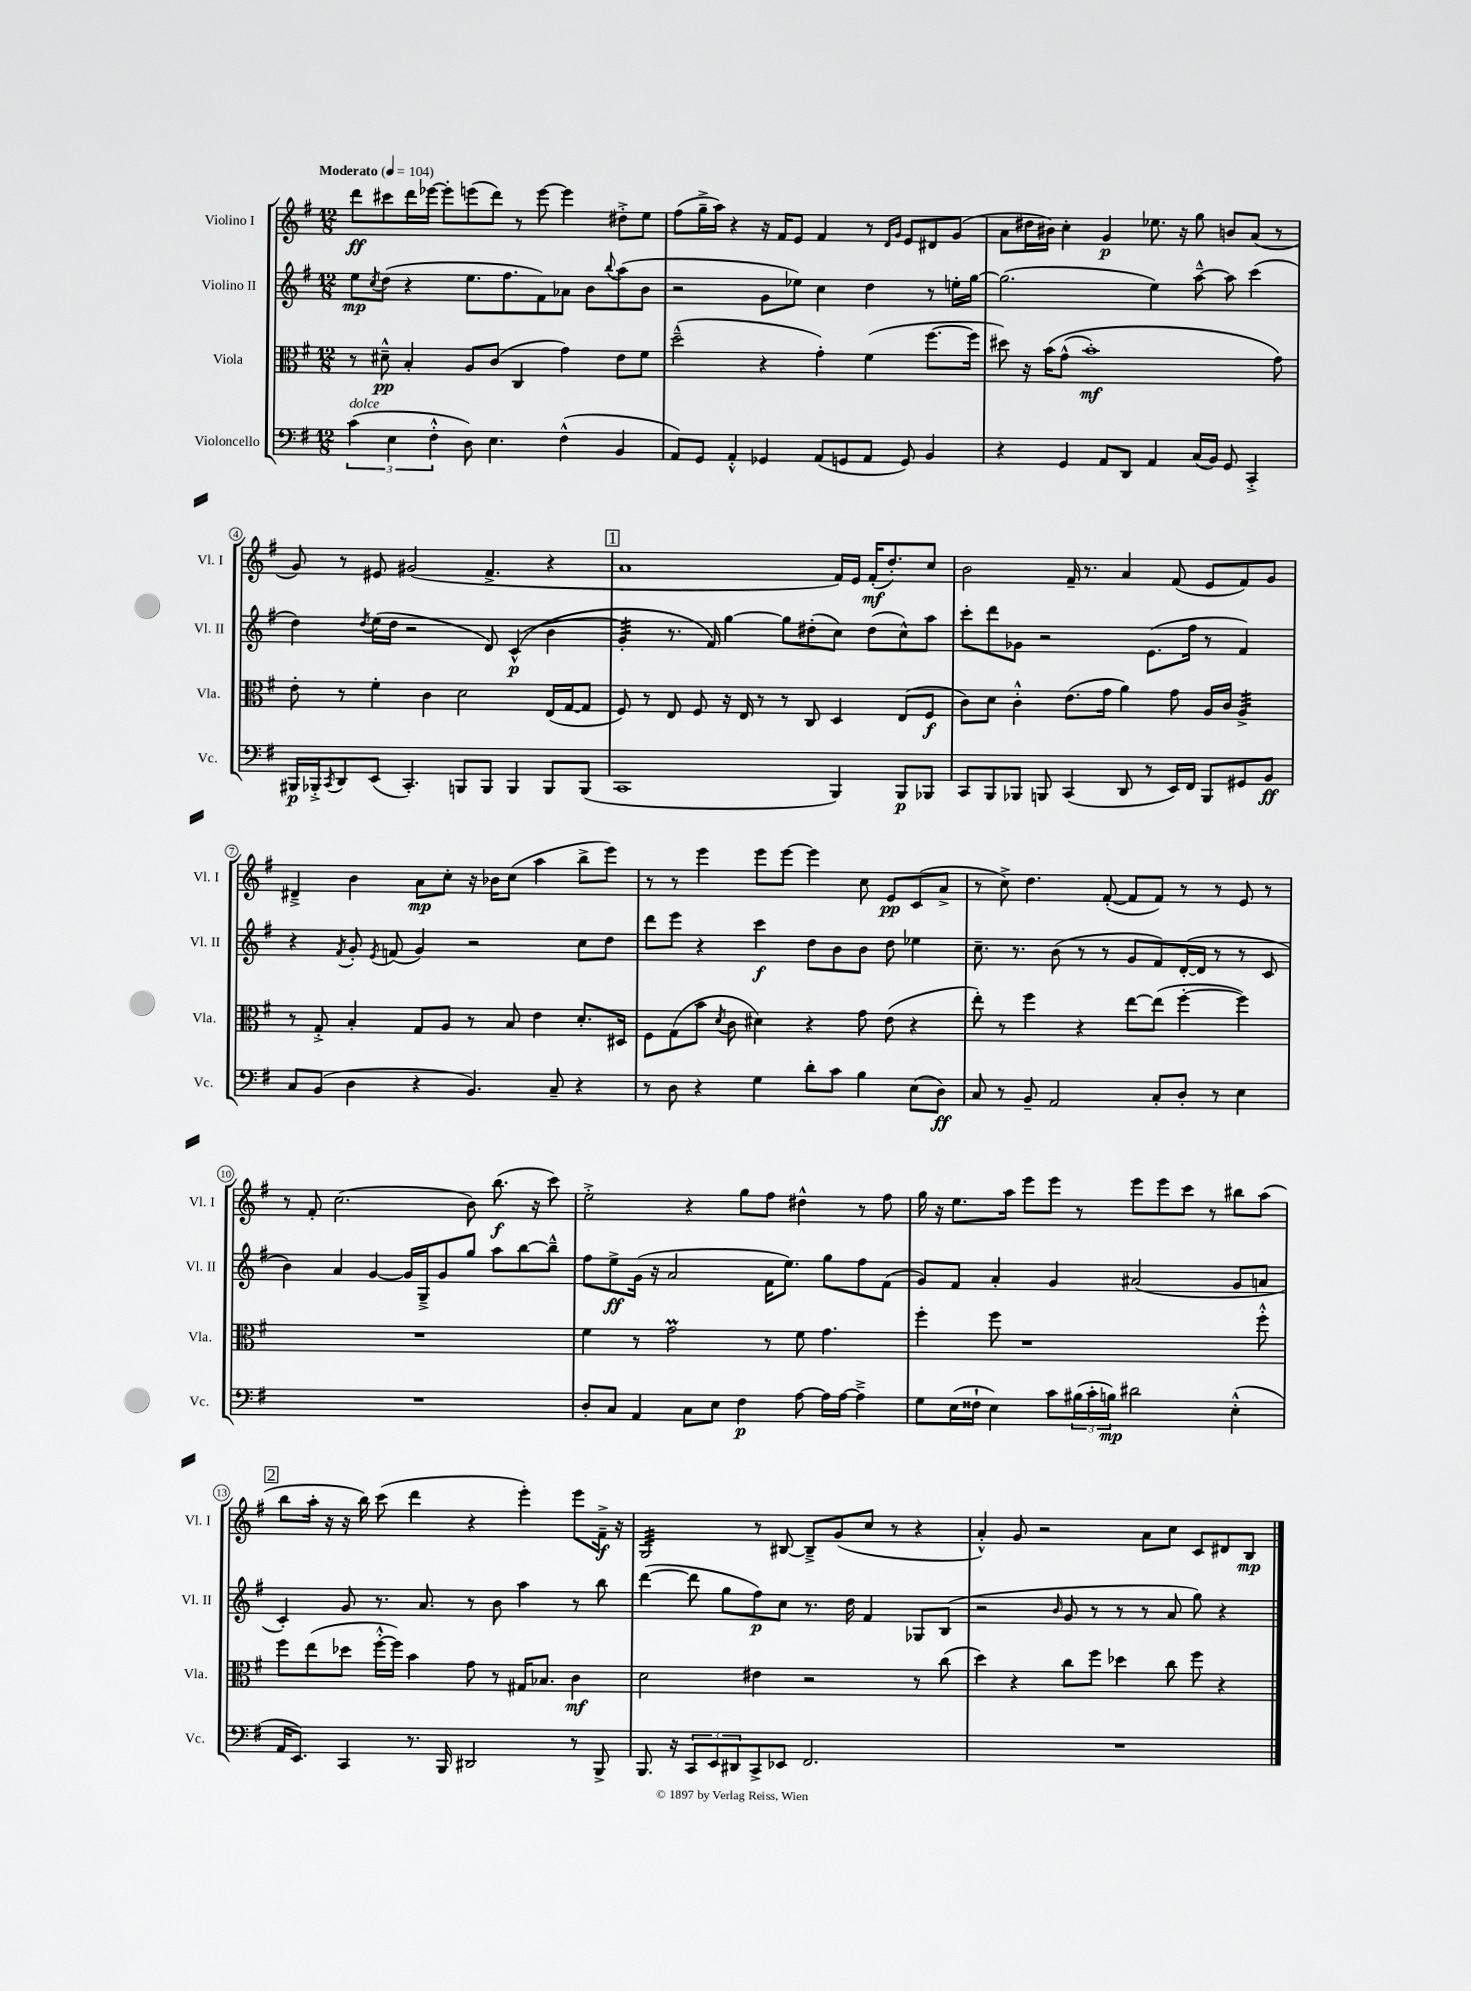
<<
\new StaffGroup <<
\new Staff = "s0" \with { instrumentName = "Violino I" shortInstrumentName = "Vl. I" } {
    \clef treble \key g \major \numericTimeSignature \time 12/8 \tempo "Moderato" 4 = 104
    d'''8\ff cis'''8 d'''16 ees'''16~ ees'''8-. e'''8( d'''8) r8 e'''8~ e'''4 dis''8-.-> e''8 |
    fis''8( g''16---> a''16) r4 r16 fis'16 e'8 fis'4 r8 \grace { d'16 g'16 } e'8 dis'8 g'8( |
    a'8 dis''16 bis'16) c''4-. g'4\p ees''8. r16 g''8 b'8 a'8( r8 |
    g'8) r8 eis'8 gis'2( fis'4.-> r4 |
    \mark \markup { \box "1" } a'1 fis'16) e'16 fis'16-.\mf( d''8.-.) c''8 |
    b'2 fis'16-- r8. a'4 fis'8( e'8 fis'8) g'8 |
    dis'4---> b'4 a'8\mp c''8-. r16 bes'16 c''8( a''4 b''8-> e'''8) |
    r8 r8 e'''4 e'''8 e'''8~ e'''4 c''8 e'8\pp c'8( a'8-> |
    r8 c''8->) d''4. fis'8~-.( fis'8 fis'8) r8 r8 e'8 r8 |
    r8 fis'8-. c''2.( b'8) b''8.\f( r16 c'''8) |
    e''2-.-> r4 g''8 fis''8 dis''4-^ r8 fis''8 |
    g''16 r16 e''8. a''16 e'''8 e'''8 r8 e'''8 e'''8 c'''8 r8 bis''8 a''8( |
    \mark \markup { \box "2" } b''8 a''16-. r16 r16 b''16) c'''8( d'''4 r4 e'''4-.) e'''8 fis'16--->\f r16 |
    g2:32 r8 bis8~ bis8---> g'8( c''8 r8 r4 |
    a'4-.-^) g'8 r2 a'8 c''8 c'8 dis'8 b8\mp \bar "|." |
}
\new Staff = "s1" \with { instrumentName = "Violino II" shortInstrumentName = "Vl. II" } {
    \clef treble \key g \major \numericTimeSignature \time 12/8
    e''8\mp \acciaccatura { c''8 } d''8( r4 e''8. fis''8. fis'8) aes'8 b'8 \appoggiatura { b''8 } a''8( b'8 |
    r2 g'8 ees''8) c''4 d''4 r8 e''16-. g''16~ |
    g''2.( e''4) a''8~---^ a''8 c'''4( |
    d''4) \acciaccatura { d''8 } e''16( d''16 r2 d'8) c'4-^\p(\( b'4 |
    \mark \markup { \box "1" } g'4:32-.) r8. fis'16\) g''4~ g''8 dis''8-.( c''8) dis''8( c''8-^) a''8 |
    c'''8-. d'''8 ges'8 r2 e'8.( fis''16 r8 fis'4) |
    r4 \acciaccatura { fis'8 } g'8-. \acciaccatura { e'8 } f'8( g'4) r2 c''8 d''8 |
    d'''8 e'''8 r4 c'''4\f d''8 b'8 b'8 d''8 ees''4 |
    c''8.-- r8. b'8( r8 r8 g'8 fis'8) d'16~-.( d'16 r8 r8 c'8 |
    b'4) a'4 g'4~ g'16 g16---> g'8 g''8 a''8 b''8~ b''8---^ |
    fis''8 e''8->\ff g'16( r16 a'2 fis'16 e''8.) g''8 fis''8 fis'8( |
    g'8) fis'8 a'4-. g'4 ais'2( g'8 a'8 |
    \mark \markup { \box "2" } c'4-.) g'8 r8. a'8. r8 b'8 a''4 r8 b''8 |
    d'''4~( d'''8 g''8 fis''8\p) c''8 r8. d''16 fis'4 ges8 b8( |
    r2 \grace { b'16 } g'8 r8 r8 r8 a'8 g''8) r4 \bar "|." |
}
\new Staff = "s2" \with { instrumentName = "Viola" shortInstrumentName = "Vla." } {
    \clef alto \key g \major \numericTimeSignature \time 12/8
    r8 dis'8---^\pp b4-. a8 c'8( c4 g'4) e'8 fis'8 |
    d''2---^( r4 g'4-.) fis'4( fis''8.~ fis''16 |
    dis''8) r16 b'16\( g'8-^( b'1-.\mf) g'8\) |
    e'8-. r8 fis'4-. c'4 d'2 e16( g16~ g8 |
    \mark \markup { \box "1" } fis8) r8 e8 fis8 r16 e16 r8 r8 c8 d4 e8( fis8\f |
    c'8) d'8 c'4-.-^ e'8.( g'16 a'4) g'8 a16 c'16 a4:32-> |
    r8 g8-.-> b4-. g8 a8 r8 b8 e'4 d'8.-. dis16 |
    fis8 g8( b'8 \acciaccatura { d'8 } c'8 dis'4) r4 g'8 e'8( r4 |
    e''8-.) r8 fis''4 r4 e''8~ e''8( fis''4~-. fis''4) |
    R1. |
    fis'4 r8 g'2\prall r8 fis'8 g'4. |
    fis''4-. fis''8 r1 fis''8-.-^ |
    \mark \markup { \box "2" } fis''8 e''8( des''8 fis''16~-.-^ fis''16) b'4 g'8 r8 gis16 bes8. c'4\mf |
    d'2 eis'4 r2 r8 c''8( |
    d''4) r4 c''8 fis''8 des''4 c''8 fis''8 r4 \bar "|." |
}
\new Staff = "s3" \with { instrumentName = "Violoncello" shortInstrumentName = "Vc." } {
    \clef bass \key g \major \numericTimeSignature \time 12/8
    \tuplet 3/2 { c'4^\markup { \italic "dolce" }( e4 fis4-.-^ } d8) e4. fis4-^( b,4 |
    a,8) g,8 a,4-.-^ ges,4 a,8( g,8 a,8 g,8) b,4 |
    r4 g,4 a,8 d,8 a,4 c16( b,16) g,8 c,4-.-> |
    bis,,16\p bes,,16-.-> \acciaccatura { c,8 } d,8 e,8( c,4.-.) b,,8 b,,8 b,,4 b,,8 b,,8( |
    \mark \markup { \box "1" } c,1 b,,4) b,,8\p bes,,8 |
    c,8 b,,8 bes,,8 b,,8 c,4( d,8 r8 e,16) fis,16 b,,8 gis,8 b,8\ff |
    c8 b,8( d4 r4 b,4.) c8-- r4 |
    r8 d8 r4 g4 d'8-. c'8 b4 e8( d8\ff) |
    c8 r8 b,8-- a,2 c8-. d8-. r8 e4 |
    R1. |
    d8-. c8 a,4 c8 e8 fis4\p a8~ a16 a16~ a4---> |
    g8 e16( fisis16-! e4) c'8 \tuplet 3/2 { bis16( c'16-. b16\mp) } dis'2 e4-.-^( |
    \mark \markup { \box "2" } a,16 e,8.) c,4 r8. b,,16 dis,2 r8 b,,8-> |
    b,,8. r16 \tuplet 3/2 { c,8 e,8 dis,8 } c,8-> ees,8 fis,2. |
    R1. \bar "|." |
}
>>
>>
\layout { \context { \Score \override BarNumber.stencil = #(make-stencil-circler 0.1 0.3 ly:text-interface::print) } }
